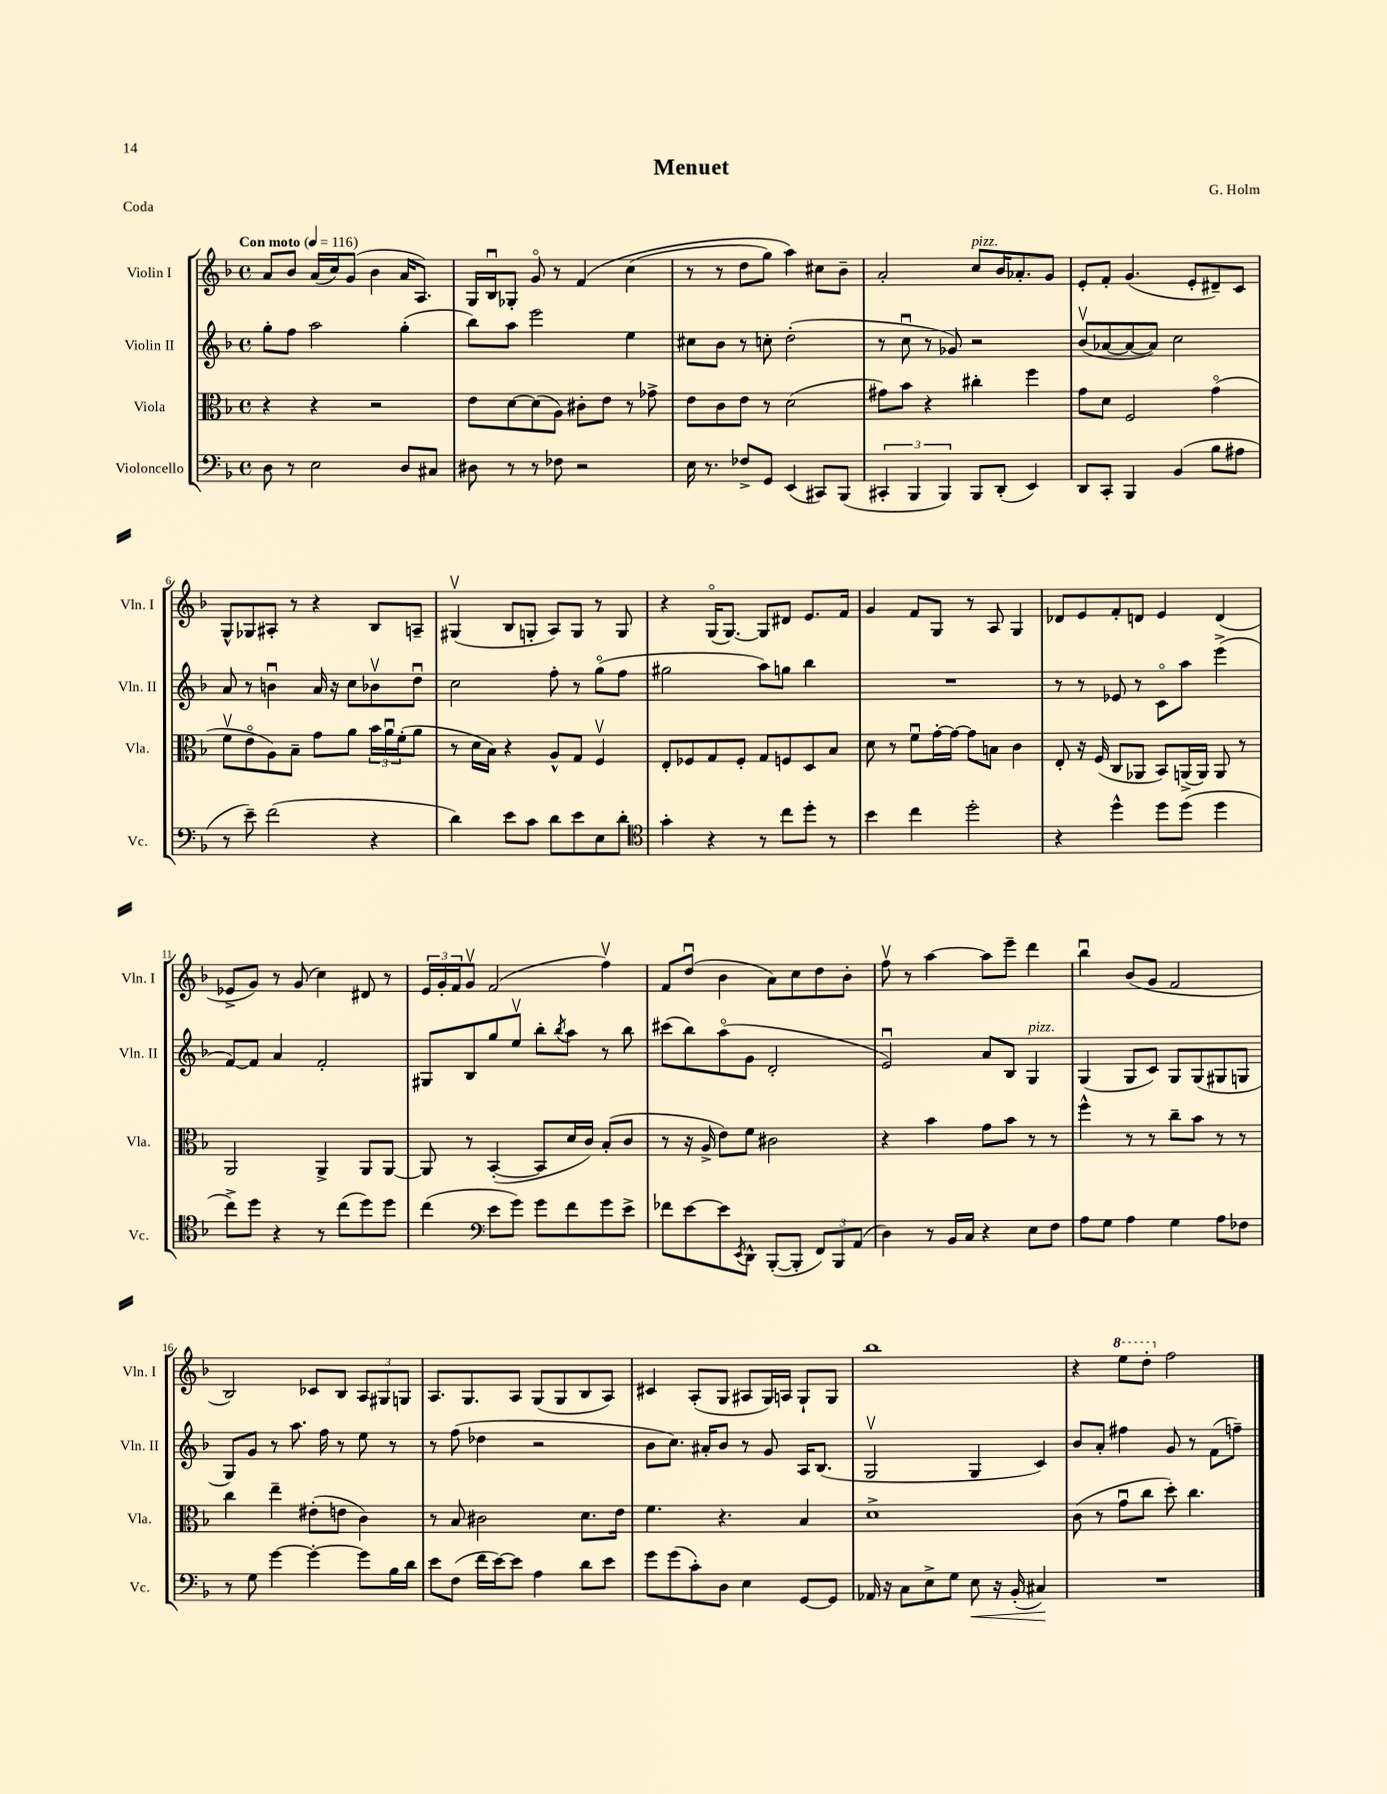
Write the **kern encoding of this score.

**kern	**kern	**kern	**kern
*staff4	*staff3	*staff2	*staff1
*clefF4	*clefC3	*clefG2	*clefG2
*k[b-]	*k[b-]	*k[b-]	*k[b-]
*M4/4	*M4/4	*M4/4	*M4/4
*met(c)	*met(c)	*met(c)	*met(c)
*MM116	*MM116	*MM116	*MM116
8D\	4r	8gg'\L	8a/L
8r	.	8ff\J	8b-/J
2E\	4r	2aa\	(16a/LL
.	.	.	16cc/J)
.	.	.	(8g/J
.	2r	.	4b-\
8D/L	.	(4gg'\	16a/LK
.	.	.	8.A/J)
8C#/J	.	.	.
=	=	=	=
8D#\	8e\L	8bb-\L)	16G/LL
.	.	.	16B-u/J
8r	[8d\	8aa\J	8G-'/J
8r	(8d\]	2eee\	8go/
8F-\	8A\J)	.	8r
2r	8c#'\L	.	&(4f/
.	8e\J	.	.
.	8r	4ee\	(4cc\
.	8g-^\	.	.
=	=	=	=
16E\	8e\L	8cc#\L	8r
8.r	.	.	.
.	8c\	8b-\J	8r
8F-^/L	8e\J	8r	8dd\L
8GG/J	8r	8cc'\	8gg\J)
(4EE/	(2d\	(2dd'\	4aa\&)
8CC#/L)	.	.	8cc#\L
(8BBB-/J	.	.	8b-~\J
=	=	=	=
6CC#'/	8g#\L)	8r	2a'/
.	8b-\J	8ccu\	.
6BBB-/	.	.	.
.	4r	8r	.
6BBB-/)	.	.	.
.	.	8g-/)	.
8BBB-/L	4cc#'\	2r	8cc/L
(8DD'/J	.	.	16b-/K
.	.	.	8.a-'/
4EE/)	4ff\	.	.
.	.	.	8g/J
=	=	=	=
8DD/L	8g\L	(8b-v/L	8e'/L
8CC'/J	8d\J	[8a-/	8f'/J
4BBB-/	2F/	8a-/_	(4.g/
.	.	8a-/]J)	.
(4BB-/	.	2cc\	.
.	.	.	8e'/L
8B-\L	(4go\	.	8d#~/)
8A#\J	.	.	8c/J
=	=	=	=
8r	8fv\L	8a/	8G^^/L
8e~\)	8eo\	8r	8G-/
(2f\	8A\)	4bu\	8A#'/J
.	8B-~\J	.	8r
.	8g\L	16a/	4r
.	.	16r	.
.	8a\J	8cc\L	.
4r	24b-\LL	8b-v\	8B-/L
.	24au\	.	.
.	(24f'\J	.	.
.	8a\J	8ddu\J	8A~/J
=	=	=	=
4d\)	8r	2cc\	(4G#v/
.	16d\LL	.	.
.	16B-\JJ)	.	.
8e\L	4r	.	8B-/L
8c\J	.	.	8G'/J
8d\L	8A^^/L	8ff'\	8A/L)
8e\	8G/J	8r	8G/J
8E\	4Fv/	(8ggo\L	8r
8d'\J	.	8ff\J	8G/
=	=	=	=
*clefC4	*	*	*
4g'\	8E'/L	2gg#\	4r
.	8F-/	.	.
4r	8G/	.	(16Go/LK
.	.	.	[8.G/J)
.	8F-'/J	.	.
8r	8G/L	8aa\L)	8G/]L
8cc\L	8F/	8gg\J	8d#/J
8dd'\J	8D/	4bb-\	8.e/L
8r	8B-/J	.	.
.	.	.	16f/Jk
=	=	=	=
4b-\	8d\	1r	4g/
.	8r	.	.
4cc\	8fu\L	.	8f/L
.	[16g'\L	.	8G/J
.	16g\_JJ	.	.
2dd'\	8g\]L	.	8r
.	8B\J	.	8A/
.	4c\	.	4G/
=	=	=	=
4r	8E'/	8r	8d-/L
.	16r	8r	8e/
.	(16F/	.	.
4dd^^\	8C/L	8e-/	8f'/
.	8AA-/J	8r	8d/J
8dd\L	8BB-/L)	8co\L	4e/
(8dd\J	(16AA^/L	8aa\J	.
.	16AA/JJ)	.	.
4dd\	8AA/	(4eee^\	(4d/
.	8r	.	.
=	=	=	=
8cc^\L)	2AA/	[8f/L)	8e-^/L
8dd\J	.	8f/]J	8g/J)
4r	.	4a/	8r
.	.	.	(8g/
8r	4AA^/	2f'/	4cc\)
(8cc\L	.	.	.
8dd\)	8AA/L	.	8d#/
8dd\J	[8AA/J	.	8r
=	=	=	=
(4cc\	8AA/]	8G#/L	24e/LL
.	.	.	24g'/
.	.	.	24f/J
.	8r	8B-/	8gv/J
*clefF4	*	*	*
8e\L	([4BB-'/	8gg/	(2f/
8g\J)	.	8eev/J	.
8g\L	8BB-/]L	8bb-'\L	.
.	.	8qbb-/	.
8f\	16d/L	8aa\J	.
.	16c/JJ)	.	.
8g\	(8B-'/L	8r	4ffv\)
8e^\J	8c/J	8bb-\	.
=	=	=	=
8f-\L	8r	(8ccc#\L	8f/L
[8e\	16r	8bb-\)	(8ddu/J
.	16A^/	.	.
8e\]	8e\L)	(8aao\	4b-\
8qEE/	.	.	.
8DD^^\J	8f\J	8g\J	.
([8BBB-'/L	2c#\	2d'/	8a\L)
8BBB-'/]J	.	.	8cc\
12FF/L)	.	.	8dd\
12BBB-/	.	.	.
.	.	.	8b-'\J
(12AA/J	.	.	.
=	=	=	=
4D\)	4r	2eu/)	8ffv\
.	.	.	8r
8r	4b-\	.	[4aa\
16BB-/LL	.	.	.
16C/JJ	.	.	.
4r	8g\L	8a/L	8aa\]L
.	8b-\J	8B-/J	8eee~\J
8E\L	8r	4G/	4ddd\
8F\J	8r	.	.
=	=	=	=
8A\L	4ff^^\	(4G/	4bb-u\
8G\J	.	.	.
4A\	8r	8G/L	(8b-/L
.	8r	8c/J)	8g/J
4G\	8cc~\L	8G/L	2f/
.	8b-\J	(8G/	.
8A\L	8r	8G#/	.
8F-\J	8r	8G/J	.
=	=	=	=
8r	4cc\	8G/L)	2B-/)
8G\	.	8g/J	.
[4g\	4ee~\	8r	.
.	.	8.aa\	.
4g'\_	(8e#'\L	.	8c-/L
.	.	16ff\	.
.	8e\J	8r	8B-/J
8g\]L	4c\)	8ee\	12A/L
.	.	.	12G#/
16B-\L	.	8r	.
.	.	.	12G/J
16d\JJ	.	.	.
=	=	=	=
8e\L	8r	8r	8.A/L
(8F\J	8B-/	(8ff\	.
.	.	.	8.G/
16f\LL	2c#\	4dd-\	.
[16e\J)	.	.	.
8e\]J	.	.	8A/J
4A\	.	2r	(8G/L
.	.	.	8G/
8d\L	8.d\L	.	8B-/
8e\J	.	.	8A/J)
.	16e\Jk	.	.
=	=	=	=
8g\L	4.f\	8b-\L	4c#/
(8g\	.	8.cc\J)	.
8c'\)	.	.	(8A'/L
.	.	16a#'/LK	.
8D\J	4.r	8b-/J	8G/J
4E\	.	8r	8A#/L
.	.	8g/	16G/L)
.	.	.	16A/JJ
[8GG/L	4B-/	16A/LK	8G`/L
.	.	(8.B-/J	.
8GG/]J	.	.	8G/J
=	=	=	=
16AA-/	1d^	2Gv/	1bb-
16r	.	.	.
8C\L	.	.	.
8E^\	.	.	.
8G\J	.	.	.
8E\	.	4G/	.
16r	.	.	.
(16BB-'/	.	.	.
4C#/)	.	4c/)	.
=	=	=	=
1r	(8c\	8b-/L	4r
.	8r	8a'/J	.
.	8gu\L	4ff#\	8eee\L
.	8cc\J	.	8ddd'\J
.	8dd'\)	8g/	2ff\
.	4.cc\	8r	.
.	.	(8f\L	.
.	.	8ff~\J)	.
==	==	==	==
*-	*-	*-	*-
